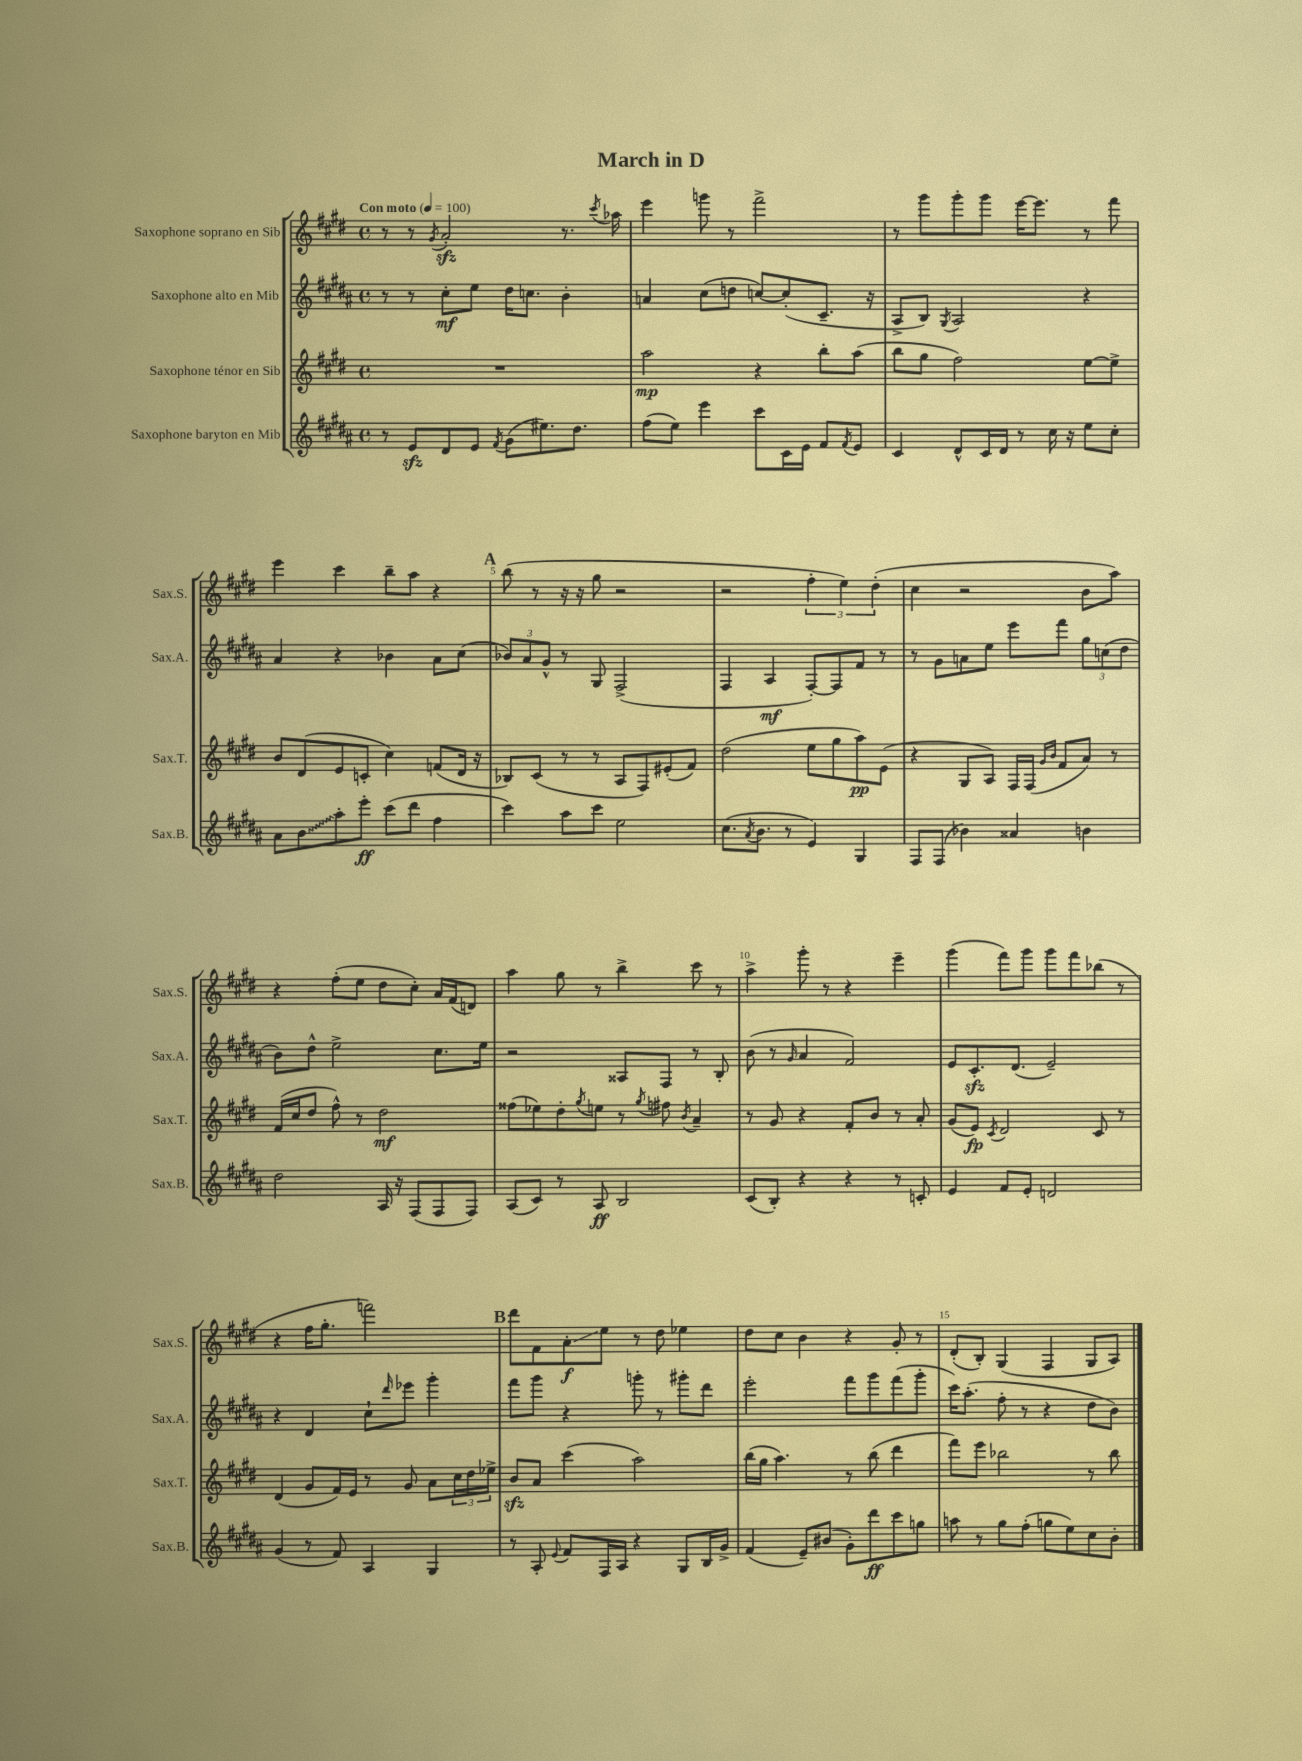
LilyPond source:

\header { title = "March in D" }
<<
\new StaffGroup <<
\new Staff = "s0" \with { instrumentName = "Saxophone soprano en Sib" shortInstrumentName = "Sax.S." } {
    \clef treble \key e \major \defaultTimeSignature \time 4/4 \tempo "Con moto" 4 = 100
    r8 r8 \acciaccatura { gis'8 } a'2-.\sfz r8. \acciaccatura { cis'''8 } aes''16 |
    e'''4 g'''8 r8 fis'''2-> |
    r8 gis'''8 gis'''8-. gis'''8 e'''16~ e'''8. r8 fis'''8 |
    e'''4 cis'''4 b''8-- a''8 r4 |
    \mark \markup { \bold "A" } b''8( r8 r16 r16 gis''8 r2 |
    r2 \tuplet 3/2 { fis''4-. e''4) dis''4-.( } |
    cis''4 r2 b'8 a''8) |
    r4 fis''8-.( e''8 dis''8 cis''8-.) a'16 fis'16( d'8) |
    a''4 gis''8 r8 b''4-> cis'''8 r8 |
    a''4-> gis'''8-. r8 r4 e'''4-- |
    gis'''4( fis'''8) gis'''8 gis'''8 fis'''8 bes''8( r8 |
    r4 fis''16 gis''8.-. f'''2) |
    \mark \markup { \bold "B" } dis'''8 fis'8 a'8-.\glissando\f e''8 r8 dis''8 ees''4 |
    dis''8 cis''8 b'4 r4 gis'8-. r8 |
    dis'8-.( b8-.) gis4( fis4 gis8 a8) \bar "|." |
}
\new Staff = "s1" \with { instrumentName = "Saxophone alto en Mib" shortInstrumentName = "Sax.A." } {
    \clef treble \key b \major \defaultTimeSignature \time 4/4
    r8 r8 cis''8-.\mf e''8 dis''16 c''8. b'4-. |
    a'4 cis''8( d''8 c''8~) c''8-.( cis'8.-- r16 |
    ais8-> b8) \acciaccatura { gis8 } ais2 r4 |
    ais'4 r4 bes'4 ais'8 cis''8( |
    \mark \markup { \bold "A" } \tuplet 3/2 { bes'8) ais'8 gis'8-^ } r8 gis8 fis2->( |
    fis4 ais4\mf fis8~-.) fis8 fis'8 r8 |
    r8 gis'8 a'8 e''8 e'''8 fis'''8 \tuplet 3/2 { gis''8 c''8( dis''8 } |
    b'8) dis''8-^ e''2-> cis''8. e''16 |
    r2 aisis8 fis8 r8 b8-. |
    b'8( r8 \grace { gis'16 } ais'4 fis'2) |
    e'8 cis'8.-.\sfz dis'8.( e'2--) |
    r4 dis'4 cis''8-! \grace { dis'''16 } ees'''8 gis'''4-. |
    \mark \markup { \bold "B" } fis'''8 gis'''8 r4 g'''8-. r8 gis'''8-. dis'''8 |
    e'''2-. fis'''8 gis'''8 fis'''8( gis'''8-. |
    cis'''16) ais''8.-.( fis''8-. r8 r4 dis''8 b'8) \bar "|." |
}
\new Staff = "s2" \with { instrumentName = "Saxophone ténor en Sib" shortInstrumentName = "Sax.T." } {
    \clef treble \key e \major \defaultTimeSignature \time 4/4
    R1 |
    a''2\mp r4 b''8-. a''8( |
    b''8 gis''8 fis''2) e''8~ e''8-> |
    b'8 dis'8( e'8 c'8-. cis''4) f'8( dis'16 r16 |
    \mark \markup { \bold "A" } bes8) cis'8( r8 r8 a8 fis8) eis'8-.( fis'8) |
    dis''2( e''8 gis''8 a''8\pp) e'8( |
    r4 gis8 a8) fis16 fis16( \grace { gis'16 b'16 } fis'8 a'8) r8 |
    fis'16( cis''16 dis''8 fis''8-^) r8 dis''2\mf |
    fisis''8( ees''8) dis''8-. \acciaccatura { gis''8 } e''8 r8 \acciaccatura { gis''8 } fis''8 \acciaccatura { b'8 } a'4-- |
    r8 gis'8 r4 fis'8-. b'8 r8 a'8-. |
    gis'8( e'8\fp) \acciaccatura { cis'8 } dis'2 cis'8 r8 |
    dis'4( gis'8 fis'16) e'16 r8 gis'8 a'8 \tuplet 3/2 { cis''16 dis''16 ees''16-> } |
    \mark \markup { \bold "B" } b'8\sfz a'8 cis'''4( a''2) |
    b''16( gis''16 a''4.) r8 b''8( dis'''4 |
    fis'''8) e'''8 bes''2 r8 bes''8 \bar "|." |
}
\new Staff = "s3" \with { instrumentName = "Saxophone baryton en Mib" shortInstrumentName = "Sax.B." } {
    \clef treble \key b \major \defaultTimeSignature \time 4/4
    r8 e'8\sfz dis'8 e'8 \acciaccatura { fis'8 } gis'8( eis''8.) dis''8. |
    fis''8( e''8) e'''4 cis'''8 cis'16 e'16 fis'8 \acciaccatura { fis'8 } e'8 |
    cis'4 dis'8-^ cis'16 dis'16 r8 cis''16 r16 e''8 cis''8-. |
    ais'8 \once \override Glissando.style = #'zigzag b'8\glissando ais''8-. e'''8-.\ff cis'''8( dis'''8 fis''4 |
    \mark \markup { \bold "A" } cis'''4) ais''8 cis'''8 e''2 |
    cis''8.( \acciaccatura { ais'8 } b'8. r8 e'4) gis4 |
    fis8 fis8( bes'4) aisis'4 b'4 |
    dis''2 ais16 r16 fis8( fis8 fis8) |
    ais8( cis'8) r8 ais8\ff b2 |
    cis'8( b8-.) r4 r4 r8 c'8-. |
    e'4 fis'8 e'8-. d'2 |
    gis'4( r8 fis'8) ais4 gis4 |
    \mark \markup { \bold "B" } r8 ais8-. \appoggiatura { e'8 } fis'8 fis16 ais16 r4 gis8 b16 gis'16-> |
    fis'4( e'8--) bis'8( gis'8-.) dis'''8\ff cis'''8 g''8 |
    a''8 r8 gis''8 fis''8-.( g''8 e''8) cis''8 b'8-. \bar "|." |
}
>>
>>
\layout { \context { \Score \override BarNumber.break-visibility = ##(#f #t #t) barNumberVisibility = #(every-nth-bar-number-visible 5) } }
